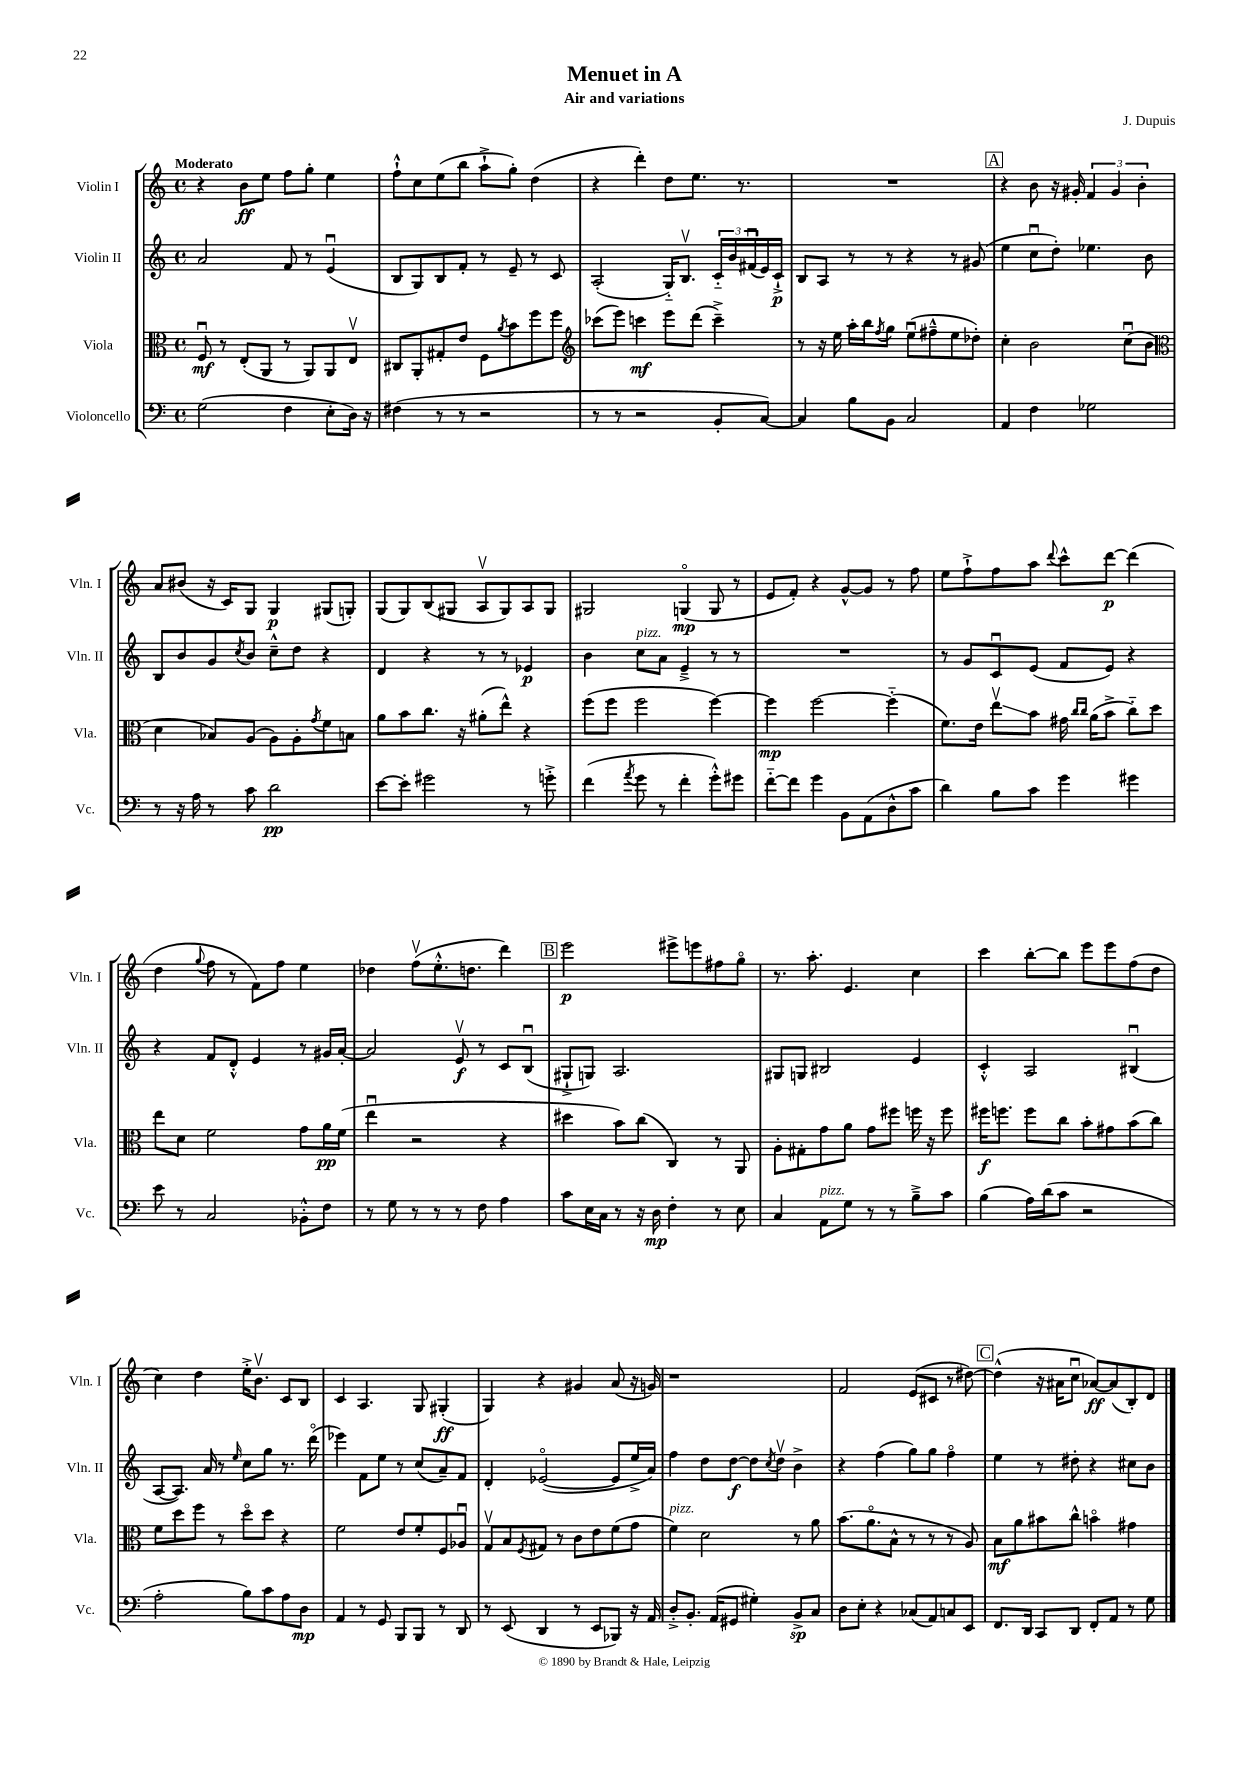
\header { title = "Menuet in A" composer = "J. Dupuis" subtitle = "Air and variations" }
<<
\new StaffGroup <<
\new Staff = "s0" \with { instrumentName = "Violin I" shortInstrumentName = "Vln. I" } {
    \clef treble \key c \major \defaultTimeSignature \time 4/4 \tempo "Moderato"
    r4 b'8\ff e''8 f''8 g''8-. e''4 |
    f''8-!-^ c''8 e''8( b''8 a''8-!-> g''8-.) d''4( |
    r4 d'''4-.) d''8 e''8. r8. |
    R1 |
    \mark \markup { \box "A" } r4 b'8 r16 gis'16-. \tuplet 3/2 { f'4 gis'4 b'4-. } |
    a'8 bis'8( r16 c'16) g8 g4\p gis8( g8-.) |
    g8( g8) b8( gis8 a8\upbow gis8) a8 gis8 |
    gis2 g4\flageolet\mp( g8 r8 |
    e'8 f'8-.) r4 g'8~-^ g'8 r8 f''8 |
    e''8 f''8-!-> f''8 a''8 \appoggiatura { d'''8 } c'''8-^ d'''8~\p d'''4( |
    d''4 \appoggiatura { g''8 } f''8 r8 f'8) f''8 e''4 |
    des''4 f''8\upbow( e''8.-.-^ d''8. d'''4) |
    \mark \markup { \box "B" } e'''2\p eis'''8-> e'''8 fis''8 g''8\flageolet |
    r8. a''8.-. e'4. c''4 |
    c'''4 b''8~-. b''8 e'''8 e'''8 f''8( d''8 |
    c''4) d''4 e''16-.-> b'8.\upbow c'8 b8 |
    c'4 a4. g8 gis4-.\ff( |
    g4) r4 gis'4 a'8( r16 g'16) |
    r1 |
    f'2 e'8( cis'8 r8 dis''8~) |
    \mark \markup { \box "C" } dis''4-^( r16 ais'16 c''8\downbow aes'8~\ff) aes'8( b8-.) d'8 \bar "|." |
}
\new Staff = "s1" \with { instrumentName = "Violin II" shortInstrumentName = "Vln. II" } {
    \clef treble \key c \major \defaultTimeSignature \time 4/4
    a'2 f'8 r8 e'4\downbow( |
    b8 g8) b8 f'8-. r8 e'8-- r8 c'8 |
    a2-.( g16-_) b8.\upbow \tuplet 3/2 { c'16-_ b'16 fis'16\downbow( } e'16) c'16-!->\p |
    b8 a8 r8 r8 r4 r8 gis'8( |
    \mark \markup { \box "A" } e''4 c''8\downbow d''8-.) ees''4. b'8 |
    b8 b'8 g'8 \acciaccatura { c''8 } b'8 c''8---^ d''8 r4 |
    d'4 r4 r8 r8 ees'4\p |
    b'4 c''8^\markup { \italic "pizz." } a'8 e'4---> r8 r8 |
    R1 |
    r8 g'8 c'8\downbow e'8( f'8 e'8) r4 |
    r4 f'8 d'8-.-^ e'4 r8 gis'16 a'16~-. |
    a'2 e'8\upbow\f r8 c'8 b8\downbow( |
    \mark \markup { \box "B" } gis8-!-> g8) a2. |
    gis8 g8 bis2 e'4 |
    c'4-.-^ a2 bis4\downbow( |
    a8~ a8.) a'16 r8 \grace { e''16 } c''8 g''8 r8. d'''16\flageolet( |
    ees'''4) f'8 e''8 r8 c''8( a'8--) f'8 |
    d'4-. ees'2~\flageolet( ees'8 e''16-> a'16) |
    f''4 d''8 d''8~\f d''8 \acciaccatura { c''8 } d''8\upbow b'4-> |
    r4 f''4( g''8) g''8 f''4\flageolet |
    \mark \markup { \box "C" } e''4 r8 dis''8-. r4 cis''8 b'8 \bar "|." |
}
\new Staff = "s2" \with { instrumentName = "Viola" shortInstrumentName = "Vla." } {
    \clef alto \key c \major \defaultTimeSignature \time 4/4
    f8\downbow\mf r8 e8-.( a,8 r8 a,8) a,8 e8\upbow |
    cis8 a,8-. gis8-. e'8 f8 \acciaccatura { a'8 } b'8 f''8 f''8 |
    \clef treble ces'''8( e'''8) c'''4\mf e'''8 d'''8( c'''4--->) |
    r8 r16 e''16 a''16-. b''16 \acciaccatura { f''8 } g''8 e''8\downbow( fis''8---^ e''8 des''8-.) |
    \mark \markup { \box "A" } c''4-. b'2 c''8\downbow( b'8 |
    \clef alto d'4 bes8) a8( a8) a8-. \acciaccatura { g'8 } f'8 b8 |
    a'8 b'8 c''8. r16 ais'8-.( e''8-^) r4 |
    f''8( f''8 f''2 f''4~) |
    f''4\mp f''2~ f''4-_( |
    f'8.) e'16 e''8\upbow\glissando b'8 gis'16 \grace { c''16 c''16 } a'16( b'8-> c''8-_) d''8 |
    e''8 d'8 f'2 g'8 a'16\pp f'16( |
    e''4\downbow r2 r4 |
    \mark \markup { \box "B" } dis''4 b'8) c''8( c4) r8 a,8 |
    a8-. gis8-. g'8 a'8 g'8 fis''8 f''16 r16 f''8 |
    fis''16\f f''8. f''8 c''8 b'8-. gis'8 b'8( c''8) |
    f'8 d''8 f''8 r8 d''8\flageolet d''8 r4 |
    f'2 e'8 f'8-. f8 aes8\downbow |
    g8\upbow b8 \acciaccatura { f8 } gis8 r8 c'8 e'8 f'8( g'8 |
    f'4^\markup { \italic "pizz." }) d'2 r8 a'8 |
    b'8.( a'8.\flageolet b8-^ r8 r8 r8 a8) |
    \mark \markup { \box "C" } b8\mf a'8 bis'8 c''8-^ b'4\flageolet gis'4 \bar "|." |
}
\new Staff = "s3" \with { instrumentName = "Violoncello" shortInstrumentName = "Vc." } {
    \clef bass \key c \major \defaultTimeSignature \time 4/4
    g2( f4 e8-. d16) r16 |
    fis4( r8 r8 r2 |
    r8 r8 r2 b,8-. c8~) |
    c4 b8 b,8 c2 |
    \mark \markup { \box "A" } a,4 f4 ges2 |
    r8 r16 a16 r8 c'8 d'2\pp |
    e'8~ e'8-. gis'2 r8 g'8-.-> |
    f'4( \acciaccatura { a'8 } g'8 r8 f'4-. g'8-.-^) gis'8 |
    f'8~-_ f'8 g'4 b,8 a,8( d8-^ c'8 |
    d'4) b8 c'8 g'4 gis'4 |
    e'8 r8 c2 bes,8-.-^ f8 |
    r8 g8 r8 r8 r8 f8 a4 |
    \mark \markup { \box "B" } c'8 e16 c16 r8 r16 d16\mp f4-. r8 e8 |
    c4 a,8^\markup { \italic "pizz." } g8 r8 r8 b8---> c'8 |
    b4( a16) d'16( c'8 r2 |
    a2-. b8) c'8 a8 d8\mp |
    a,4 r8 g,8 b,,8 b,,8 r8 d,8 |
    r8 e,8( d,4 r8 e,8 bes,,8) r16 a,16 |
    d8-.-> b,8.-. a,16( gis,8 gis4-.) b,8->\sp c8 |
    d8 e8-. r4 ces8( a,8) c8 e,8 |
    \mark \markup { \box "C" } f,8. d,16 c,8 d,8 f,8-. a,8 r8 g8 \bar "|." |
}
>>
>>
\layout { \context { \Score \remove "Bar_number_engraver" } }
